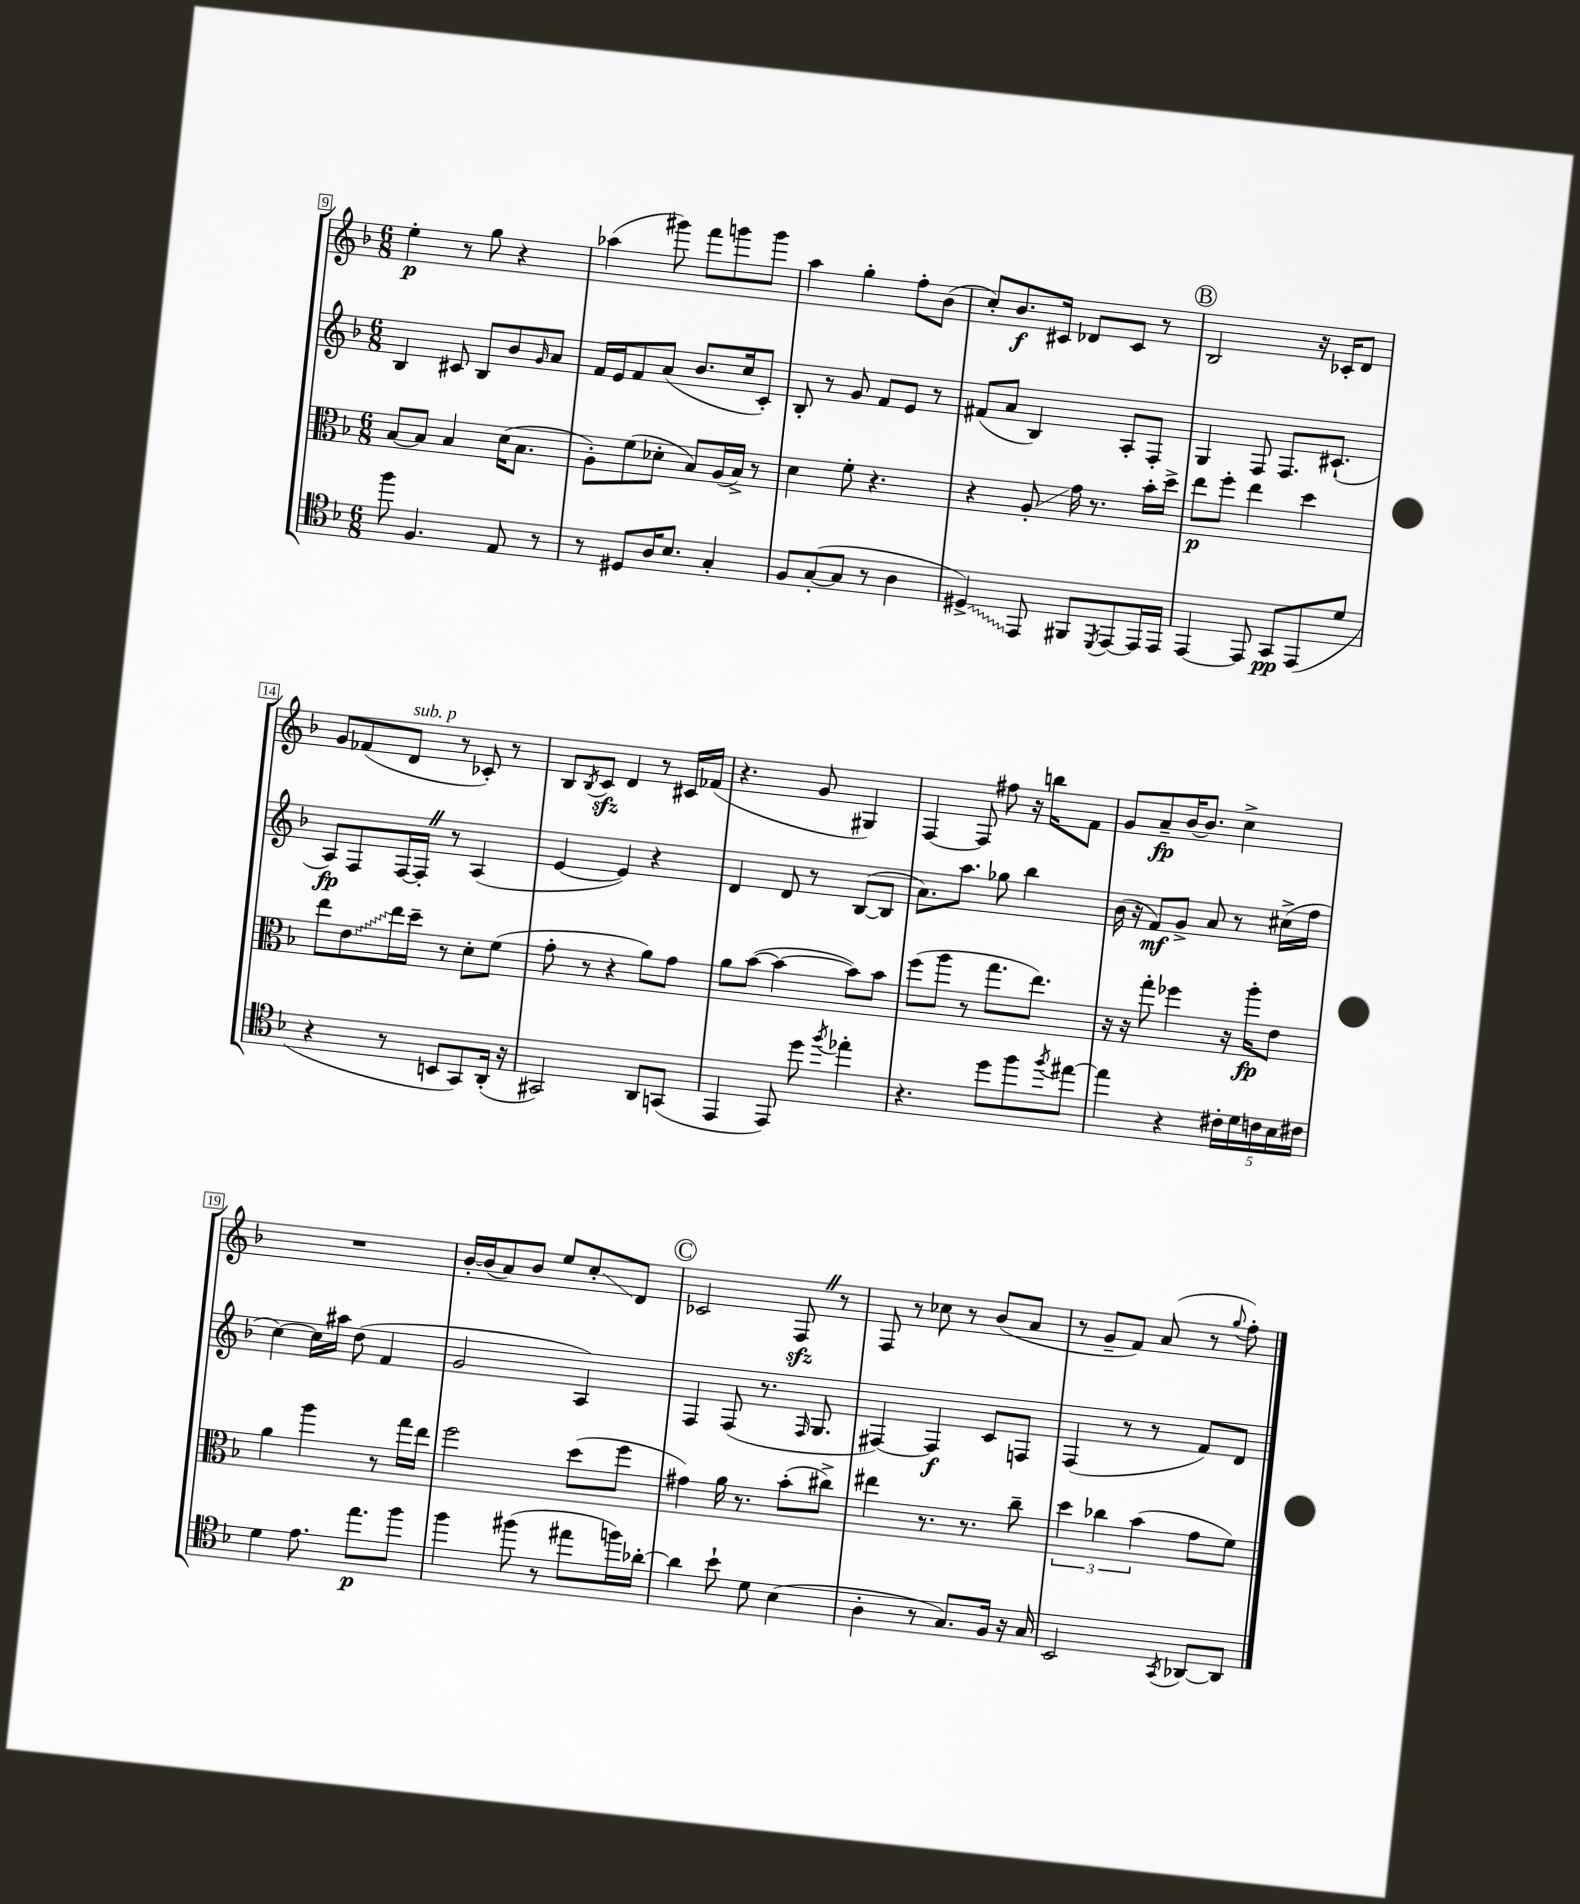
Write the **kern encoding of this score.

**kern	**kern	**kern	**kern
*staff4	*staff3	*staff2	*staff1
*clefC4	*clefC3	*clefG2	*clefG2
*k[b-]	*k[b-]	*k[b-]	*k[b-]
*M6/8	*M6/8	*M6/8	*M6/8
8ff	[8B-	4B-	4ee'
4.F	8B-]	.	.
.	4B-	8c#	8r
.	.	8B-	8gg
8E	(16d	8b-	4r
.	8.B-	.	.
.	.	16qqg	.
8r	.	8a	.
=	=	=	=
8r	8A')	16f	(4aa-
.	.	16e	.
8D#	(8f	8f	.
16A	8d-'	(8a	8ggg#)
8.B-	.	.	.
.	8B-)	8.b-	8fff
4G'	(16A	.	8ggg
.	16B-^)	16cc	.
.	8r	8c')	8ggg
=	=	=	=
8F	4d	8B-'	4aa
([8G'	.	8r	.
8G]	8f'	8g	4gg'
8r	4.r	8f	.
4A	.	8e	8ff'
.	.	8r	(8b-
=	=	=	=
4D#^)	4r	(8f#	8cc')
.	.	8a	8.b-
8EE	8A'	4B-)	.
.	.	.	16c#
8FF#	16g	.	8d-
.	8.r	.	.
8qDD	.	.	.
[8EE	.	8A'	8c#
16EE]	16b-'	8F'	8r
16EE	16dd^	.	.
=	=	=	=
[4EE	8ee	4G	2B-
.	8ff'	.	.
8EE]	4ee	8F	.
8GG	.	8.F	.
(8EE	4dd	.	16r
.	.	(8.c#`	16c-'
8d	.	.	8d
=	=	=	=
4r	8ee	8A)	8g
.	8e	8F	(8f-
8r	16ee	[16F	8d
.	16dd~	16F']	.
8BB	8r	8r	8r
8GG)	8d'	(4A	8c-')
(16AA'	(8f	.	8r
16r	.	.	.
=	=	=	=
2GG#)	8g'	[4e	8B-
.	.	.	8qB-
.	8r	.	8c
.	4r	4e])	4d
8AA	8a)	4r	8r
(8GG	8g	.	16c#
.	.	.	(16f-
=	=	=	=
4EE	8a	4d	4.r
.	([8b-	.	.
8EE)	4b-_	8d	.
8dd	.	8r	8g
8qff	.	.	.
4ee-'	8b-])	([8B-	4G#)
.	8b-	8B-]	.
=	=	=	=
4.r	(8ff	8.a)	[4F
.	8aa	.	.
.	.	8.aa	.
.	8r	.	8F]
8dd	8.gg	8gg-	8ff#
8ff	.	4bb-	16r
.	8.ee)	.	16bb
8qff	.	.	.
[8ee#	.	.	8f
=	=	=	=
4ee#]	16r	(16b-	8g
.	16r	16r	.
.	8gg'	8f)	8a~
4r	4ff-	8g^	[16b-
.	.	.	8.b-]
.	.	8a	.
20c#'	16r	8r	4cc^
20d	.	.	.
.	16aa'	.	.
20c	.	.	.
.	8e	(16cc#^	.
20B-	.	.	.
.	.	16ff	.
20c#	.	.	.
=	=	=	=
4d	4a	[4cc)	2.r
8.e	4aa	16cc]	.
.	.	16aa#	.
.	.	(8dd	.
8.ee	.	.	.
.	8r	4f	.
8ff	16gg	.	.
.	16ee	.	.
=	=	=	=
4ff	2ff	2g	[16b-'
.	.	.	(16b-]
.	.	.	8a)
(8ff#	.	.	8b-
8r	.	.	8ee
8ee#	(8dd	4A)	8cc'
16ff)	8ff	.	8d
[16a-'	.	.	.
=	=	=	=
4a-]	4g#)	4F	2c-
8b-`	16a	(8F	.
.	8.r	.	.
8d	.	8.r	.
(4B-	(8b-'	.	8F
.	.	16qqF	.
.	.	8.G	.
.	8cc#^)	.	8r
=	=	=	=
4A'	4ee#	[4F#)	8F
.	.	.	8r
8r	8.r	4F#]	8cc-
8.G)	.	.	8r
.	8.r	.	.
.	.	8c	(8b-
16F	.	.	.
16r	8cc~	8F	8a
16G	.	.	.
=	=	=	=
2BB-	6dd	(4F	8r
.	.	.	8g~
.	6cc-	.	.
.	.	8r	8f)
.	(6b-	.	.
.	.	8r	(8a
8qGG	.	.	.
[8AA-	8g	8f)	8r
.	.	.	8qqgg
8AA-]	8f)	8d	8ff')
==	==	==	==
*-	*-	*-	*-
